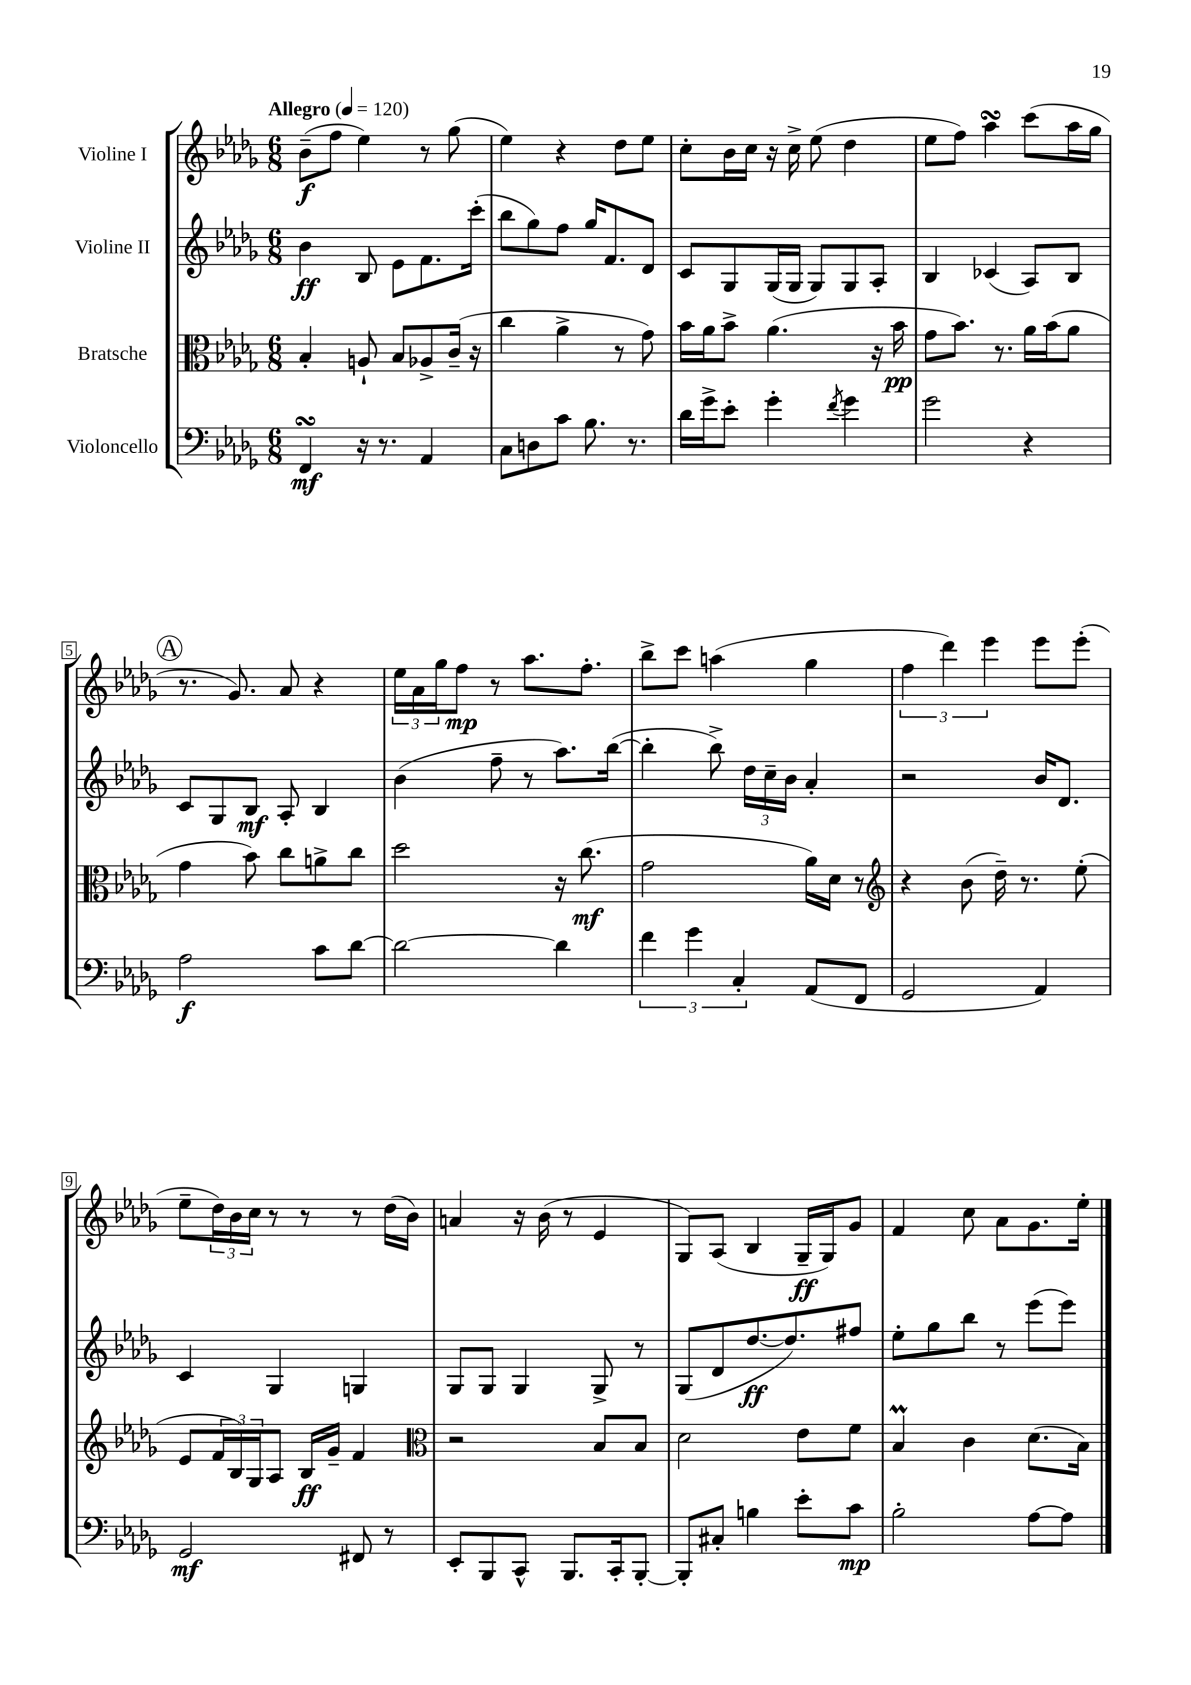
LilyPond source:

<<
\new StaffGroup <<
\new Staff = "s0" \with { instrumentName = "Violine I" } {
    \clef treble \key des \major \numericTimeSignature \time 6/8 \tempo "Allegro" 4 = 120
    bes'8--\f( f''8 ees''4) r8 ges''8( |
    ees''4) r4 des''8 ees''8 |
    c''8-. bes'16 c''16 r16 c''16-> ees''8( des''4 |
    ees''8 f''8) aes''4\turn c'''8( aes''16 ges''16 |
    \mark \markup { \circle "A" } r8. ges'8.) aes'8 r4 |
    \tuplet 3/2 { ees''16 aes'16 ges''16 } f''8\mp r8 aes''8. f''8.-. |
    bes''8-> c'''8 a''4( ges''4 |
    \tuplet 3/2 { f''4 des'''4) ees'''4 } ees'''8 ees'''8-.( |
    ees''8-- \tuplet 3/2 { des''16) bes'16 c''16 } r8 r8 r8 des''16( bes'16) |
    a'4 r16 bes'16( r8 ees'4 |
    ges8) aes8( bes4 ges16--\ff ges16) ges'8 |
    f'4 c''8 aes'8 ges'8. ees''16-. \bar "|." |
}
\new Staff = "s1" \with { instrumentName = "Violine II" } {
    \clef treble \key des \major \numericTimeSignature \time 6/8
    bes'4\ff bes8 ees'8 f'8. c'''16-.( |
    bes''8 ges''8) f''8 ges''16 f'8. des'8 |
    c'8 ges8 ges16( ges16 ges8) ges8 aes8-. |
    bes4 ces'4( aes8) bes8 |
    \mark \markup { \circle "A" } c'8 ges8 bes8\mf aes8-. bes4 |
    bes'4( f''8-- r8 aes''8.) bes''16~( |
    bes''4-. bes''8->) \tuplet 3/2 { des''16 c''16-- bes'16 } aes'4-. |
    r2 bes'16 des'8. |
    c'4 ges4 g4 |
    ges8 ges8 ges4 ges8-> r8 |
    ges8( des'8 des''8.~\ff des''8.) fis''8 |
    ees''8-. ges''8 bes''8 r8 ees'''8( ees'''8) \bar "|." |
}
\new Staff = "s2" \with { instrumentName = "Bratsche" } {
    \clef alto \key des \major \numericTimeSignature \time 6/8
    bes4-. a8-! bes8 aes8-> c'16--( r16 |
    c''4 aes'4-> r8 ges'8) |
    bes'16 aes'16 bes'8-> aes'4.( r16 bes'16\pp |
    ges'8 bes'8.) r8. aes'16 bes'16( aes'8 |
    \mark \markup { \circle "A" } ges'4 bes'8) c''8 a'8-> c''8 |
    des''2 r16 c''8.\mf( |
    ges'2 aes'16) des'16 r8 |
    \clef treble r4 bes'8( des''16--) r8. ees''8-.( |
    ees'8 \tuplet 3/2 { f'16 bes16) ges16 } aes8 bes16\ff ges'16-- f'4 |
    \clef alto r2 bes8 bes8 |
    des'2 ees'8 f'8 |
    bes4\prall c'4 des'8.( bes16) \bar "|." |
}
\new Staff = "s3" \with { instrumentName = "Violoncello" } {
    \clef bass \key des \major \numericTimeSignature \time 6/8
    f,4\turn\mf r16 r8. aes,4 |
    c8 d8 c'8 bes8. r8. |
    des'16 ges'16-> ees'8-. ges'4-. \acciaccatura { f'8 } ges'4 |
    ges'2 r4 |
    \mark \markup { \circle "A" } aes2\f c'8 des'8~ |
    des'2~ des'4 |
    \tuplet 3/2 { f'4 ges'4 c4-. } aes,8( f,8 |
    ges,2 aes,4) |
    ges,2\mf fis,8 r8 |
    ees,8-. bes,,8 c,8-^ bes,,8. c,16-. bes,,8~-. |
    bes,,8-. cis8-. b4 ees'8-. c'8\mp |
    bes2-. aes8~ aes8 \bar "|." |
}
>>
>>
\layout { \context { \Score \override BarNumber.stencil = #(make-stencil-boxer 0.1 0.3 ly:text-interface::print) } }
